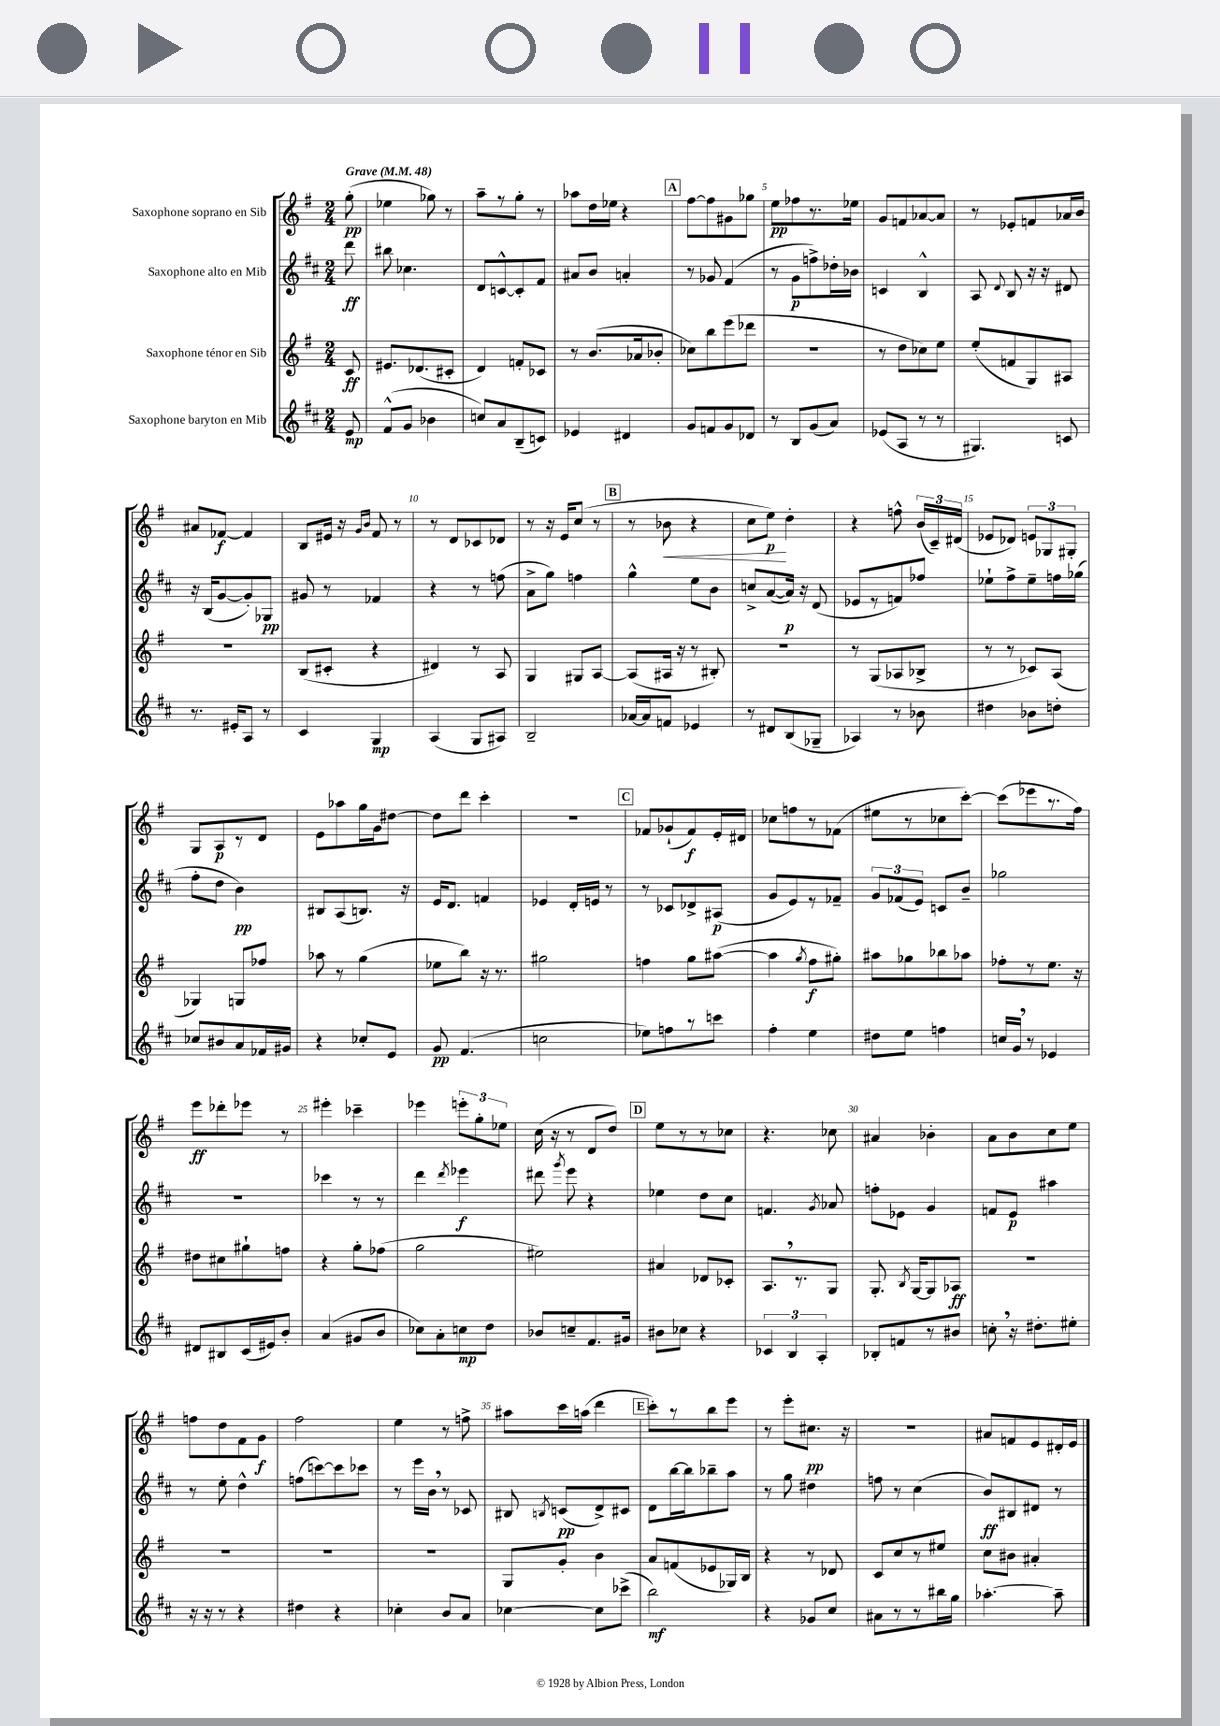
<<
\new StaffGroup <<
\new Staff = "s0" \with { instrumentName = "Saxophone soprano en Sib" } {
    \clef treble \key g \major \numericTimeSignature \time 2/4 \partial 8 \tempo "Grave" 4 = 48
    \autoBeamOff g''8-.\pp( |
    ees''4 ges''8) r8 |
    a''8[-- r8 g''8]-. r8 |
    aes''8[ d''16 ees''16] r4 |
    \mark \markup { \box "A" } fis''8[~ fis''8 gis'8 ges''8] |
    e''8[\pp fes''8 r8. ees''16] |
    g'8[ f'8 aes'8~ aes'8] |
    r8 ees'8[-. f'8 aes'16 b'16] |
    ais'8[ fes'8]~\f fes'4 |
    b8[ eis'16] r16 \grace { g'16[ b'16] } fis'8 r8 |
    r8 d'8[ ces'8 des'8] |
    r8 r16 e'16[ c''8]( r8 |
    \mark \markup { \box "B" } r8 bes'8\< r4 |
    c''8[ e''8]\p\!) d''4-. |
    r4 f''8-^ \tuplet 3/2 { b'16[( c'16--) dis'16]( } |
    ees'8[ des'8]) \tuplet 3/2 { e'8[ ges8 gis8]-. } |
    g8[ a8\p r8 d'8] |
    e'8[ aes''8 g''16 g'16 dis''8]~ |
    dis''8[ d'''8] c'''4-. |
    r2 |
    \mark \markup { \box "C" } fes'8[ ges'8-!( fes'8\f) e'16-. dis'16] |
    ces''8[ f''8 r8 fes'8]( |
    eis''8[ r8 ces''8 c'''8]~-.) |
    c'''8[( ees'''8 r8. fis''16]) |
    e'''8[\ff des'''8-. ees'''8] r8 |
    eis'''4-. ces'''4-- |
    ees'''4 \tuplet 3/2 { e'''8[-. g''8-. ees''8] } |
    c''16( r16 r8 d'8[ d''8]) |
    \mark \markup { \box "D" } e''8[ r8 r8 ces''8] |
    r4. ces''8 |
    ais'4 bes'4-. |
    a'8[ b'8 c''8 e''8] |
    f''8[ d''8 fis'8 g'8]\f |
    fis''2 |
    e''4 r8 f''8-> |
    ais''8[ c'''16 a''16]( d'''4 |
    \mark \markup { \box "E" } c'''8[-.) r8 b''8 e'''8] |
    r8 e'''8[-. cis''8.]\pp r16 |
    R2 |
    ais'8[ f'8 e'8 dis'16-. e'16] \bar "|." |
}
\new Staff = "s1" \with { instrumentName = "Saxophone alto en Mib" } {
    \clef treble \key d \major \numericTimeSignature \time 2/4 \partial 8
    \autoBeamOff d'''8\ff |
    bis''8 ces''4. |
    d'8[ c'8~-^ c'8-. fis'8] |
    ais'8[ b'8] a'4-. |
    \mark \markup { \box "A" } r8 ges'8 fis'4( |
    r8 g'8[\p f''8->) des''16-. bes'16] |
    c'4 b4-^ |
    a8 \appoggiatura { d'8 } b8 r16 r16 dis'8 |
    r16 b16[( g'8~ g'8-.) ges8]\pp |
    gis'8 r8 fes'4 |
    r4 r8 f''8( |
    a'8[-> g''8]) f''4 |
    \mark \markup { \box "B" } g''4-^ e''8[ b'8] |
    c''8[-> a'8~( a'16]\p) r16 d'8( |
    ees'8[ r8 f'8) fes''8] |
    ees''8[-! fis''8-> ees''8-- f''16 ges''16]( |
    fis''8[-. d''8] b'4\pp) |
    bis8[ a8( b8.]) r16 |
    e'16[ d'8.] f'4 |
    ees'4 d'16[-. e'16] r8 |
    \mark \markup { \box "C" } r8 ces'8[ des'8-> ais8]\p( |
    g'8[ e'8) r8 fes'8]-- |
    \tuplet 3/2 { g'8[ fes'8( e'8]) } c'8[ b'8]-- |
    ges''2 |
    R2 |
    ces'''4 r8 r8 |
    d'''4 \acciaccatura { d'''8 } ees'''4\f |
    dis'''8 \acciaccatura { g'''8 } e'''8 r4 |
    \mark \markup { \box "D" } ees''4 d''8[ cis''8] |
    f'4. \acciaccatura { g'8 } aes'8 |
    f''8[-. ees'8] g'4 |
    f'8[ e'8]\p ais''4 |
    r8 e''8-. d''4-^ |
    f''8[( c'''8~) c'''8 ces'''8] |
    r8 e'''16[ b'16] \breathe r8 ces'8 |
    bis8 \acciaccatura { b8 } c'8[\pp( d'8->) cis'8] |
    \mark \markup { \box "E" } d'8[ b''16~ b''16 bes''8-- a''8] |
    r8 g''8 dis''4 |
    f''8 r8 cis''4( |
    b'8[\ff) bis8 dis'8] r8 \bar "|." |
}
\new Staff = "s2" \with { instrumentName = "Saxophone ténor en Sib" } {
    \clef treble \key g \major \numericTimeSignature \time 2/4 \partial 8
    \autoBeamOff c'8\ff |
    eis'8.[ des'8.( cis'8]-. |
    d'4) f'8[-. ces'8] |
    r8 b'8.[( aes'16 bes'8]-. |
    \mark \markup { \box "A" } ces''8[) b''8 e'''8( des'''8] |
    r2 |
    r8 d''8[ ces''8) e''8] |
    e''8[-.( f'8 g8) ais8] |
    r2 |
    b8[( cis'8]-. r4 |
    dis'4) r8 a8 |
    g4 gis8[ a8]~ |
    \mark \markup { \box "B" } a8[( ais16] r16 r8 bis8-.) |
    R2 |
    r8 g8[( aes8 bes8]-> |
    r8 r8 ces'8[) a8]( |
    ges4) g8[ fes''8] |
    aes''8 r8 g''4( |
    ees''8[ b''8]) r16 r8. |
    gis''2 |
    \mark \markup { \box "C" } f''4 g''8[ ais''8]~( |
    ais''4 \acciaccatura { g''8 } fis''8[\f gis''8]-.) |
    ais''8[ ges''8 bes''8 aes''8] |
    fes''8[-. r8 e''8.] r16 |
    dis''8[ cis''8 gis''8-! f''8] |
    r4 g''8[-. fes''8]( |
    g''2 |
    eis''2) |
    \mark \markup { \box "D" } ais'4 des'8[ ces'8]-. |
    a8.[ \breathe r8. g8] |
    g8.-. \acciaccatura { b8 } g16[~ g8 aes8]\ff |
    R2 |
    R2 |
    R2 |
    R2 |
    g8[ g'8]-. b'4 |
    \mark \markup { \box "E" } a'8[ f'8( ees'8 ges16) b16] |
    r4 r8 des'8 |
    c'8[ c''8 r8 eis''8] |
    c''8[ bis'8] ais'4-. \bar "|." |
}
\new Staff = "s3" \with { instrumentName = "Saxophone baryton en Mib" } {
    \clef treble \key d \major \numericTimeSignature \time 2/4 \partial 8
    \autoBeamOff e'8\mp |
    fis'8[-^( g'8] bes'4 |
    c''8[) a'8 b8--( c'8]) |
    ees'4 dis'4 |
    \mark \markup { \box "A" } g'8[ f'8 g'8 des'8] |
    r8 b8[ g'8( a'8]) |
    ees'8[( a8] r8 r8 |
    gis4.) c'8 |
    r8. eis'16[-. a8] r8 |
    cis'4 g4\mp |
    a4( g8[ ais8]) |
    b2-- |
    \mark \markup { \box "B" } aes'16[~ aes'16 f'8] ees'4 |
    r8 dis'8[ b8( ges8]-- |
    aes4) r8 bes'8 |
    dis''4 bes'8[ d''8]-. |
    ces''8[ bis'8 a'8 fes'16 gis'16] |
    r4 ces''8[-. e'8] |
    g'8\pp fis'4.( |
    c''2 |
    \mark \markup { \box "C" } ees''8[) f''8 r8 c'''8] |
    fis''4-. e''4 |
    dis''8[ e''8] f''4 |
    c''16[ g'16] \breathe r8 ees'4 |
    dis'8[ bis8 cis'16( eis'16) b'8]-. |
    a'4( gis'8[ b'8] |
    ces''8[) a'8-. c''8\mp d''8] |
    bes'8[ c''8-- fis'8. gis'16] |
    \mark \markup { \box "D" } bis'8[ ces''8] r4 |
    \tuplet 3/2 { ces'4 b4 a4-. } |
    bes8[-. f'8 r8 bis'8] |
    c''8-. \breathe r16 dis''8.[-. eis''8]-. |
    r16 r16 r8 r4 |
    dis''4 r4 |
    ces''4-. b'8[ a'8] |
    ces''4~ ces''8[ ces'''8]->( |
    \mark \markup { \box "E" } b''2\mf) |
    r4 ges'8[ cis''8] |
    ais'8[ r8 r8 bis''16 g''16] |
    aes''4.~-. aes''8-- \bar "|." |
}
>>
>>
\layout { \context { \Score \override BarNumber.break-visibility = ##(#f #t #t) barNumberVisibility = #(every-nth-bar-number-visible 5) } }
